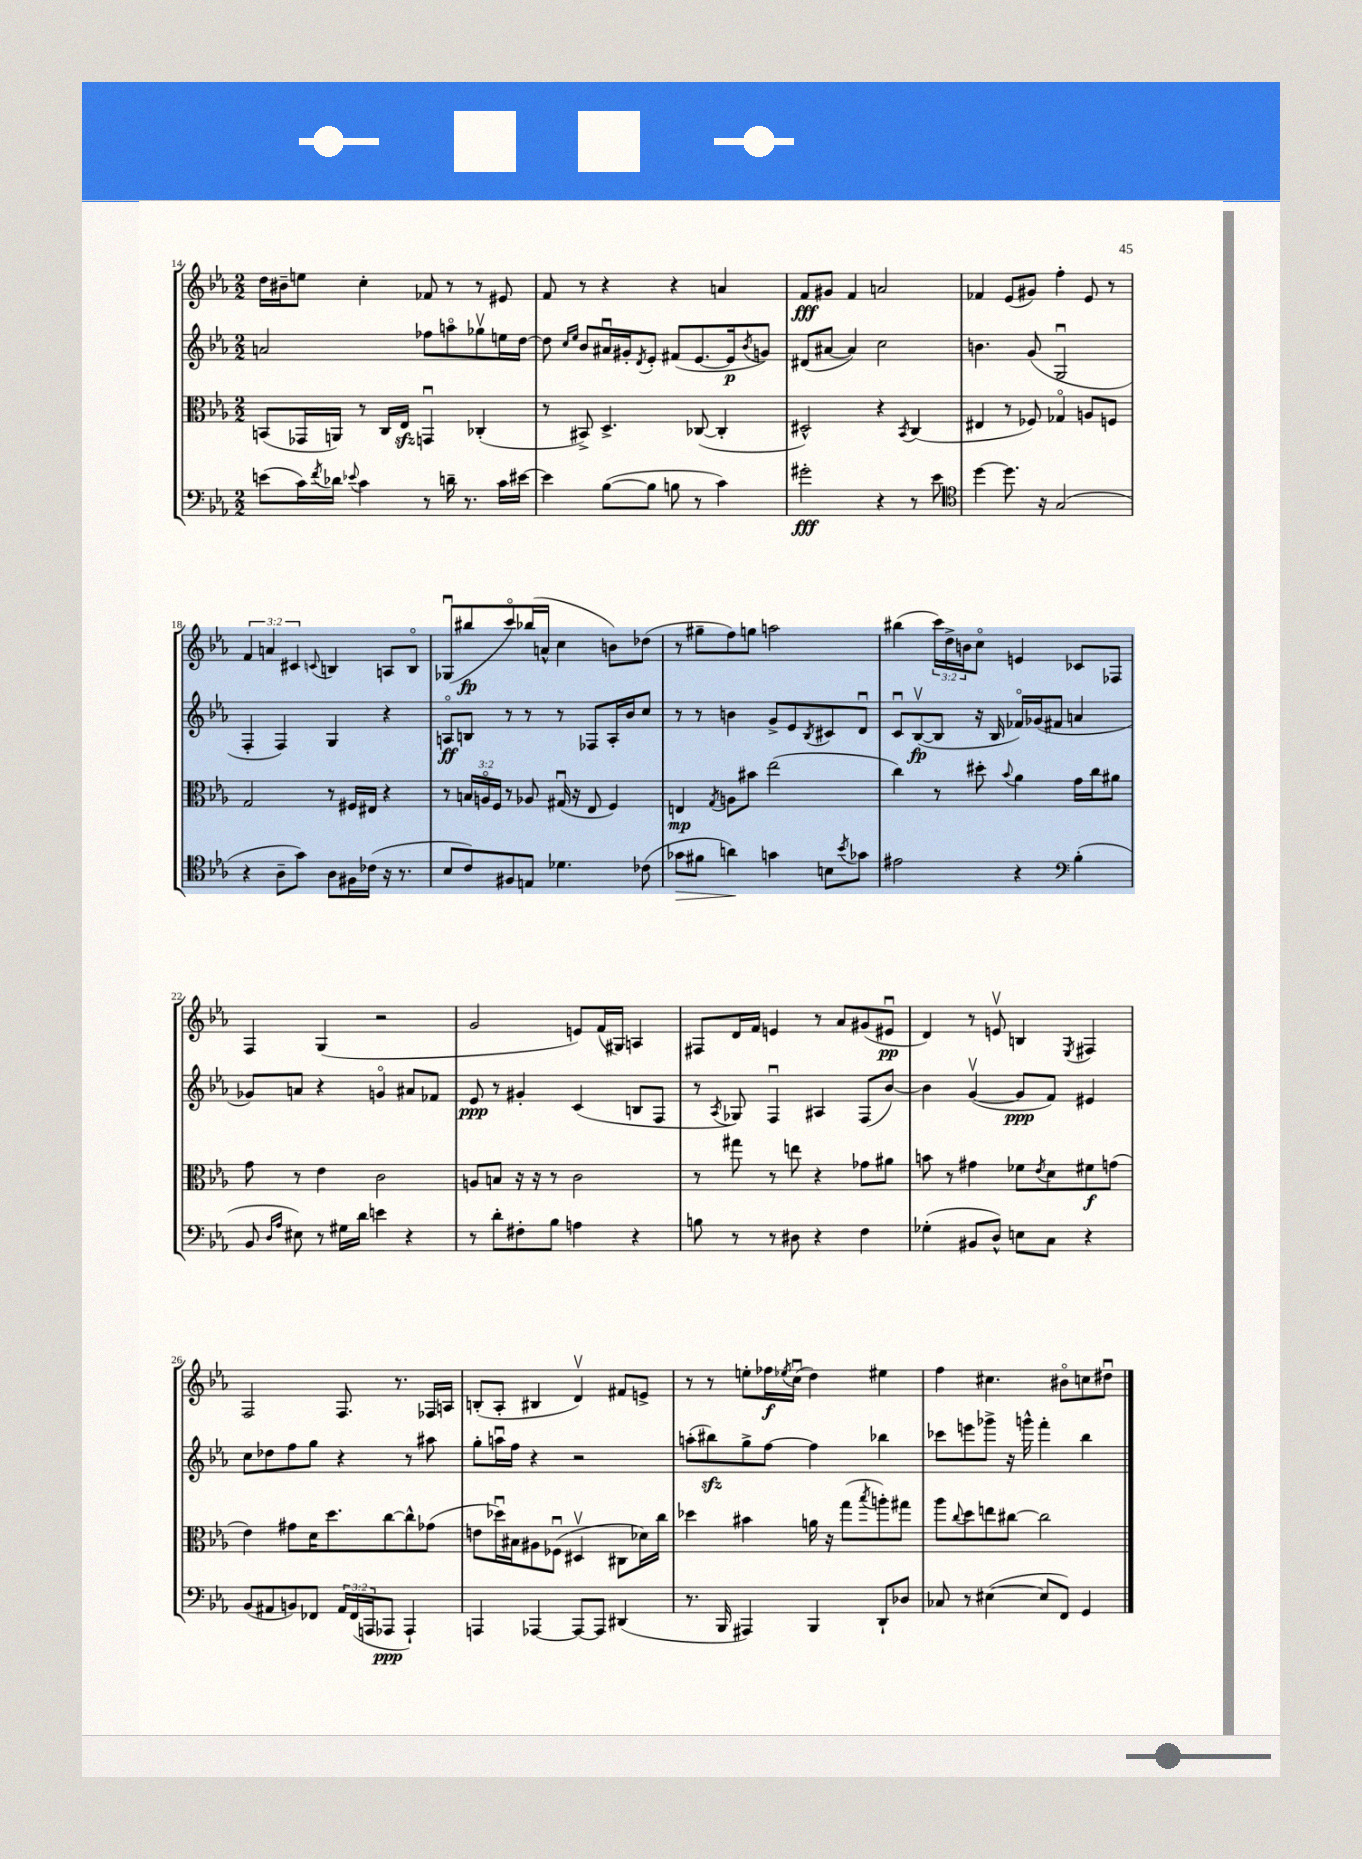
<<
\new StaffGroup <<
\new Staff = "s0" {
    \clef treble \key ees \major \numericTimeSignature \time 2/2 \override Staff.TupletNumber.text = #tuplet-number::calc-fraction-text
    d''16 bis'16-- e''8 c''4-. fes'8 r8 r8 eis'8 |
    f'8 r8 r4 r4 a'4 |
    f'8\fff gis'8 f'4 a'2 |
    fes'4 ees'8( gis'8) f''4-. ees'8 r8 |
    \tuplet 3/2 { f'4 a'4 cis'4 } \appoggiatura { c'8 } b4 a8 b8\flageolet |
    ges8\downbow( bis''8\fp c'''8\flageolet) bes''16( a'16-^ c''4 b'8) des''8( |
    r8 gis''8-- f''8) g''8 a''2 |
    bis''4( \tuplet 3/2 { c'''16) d''16-> b'16 } c''8\flageolet e'4 ces'8 fes8 |
    f4 g4( r2 |
    g'2 e'8) f'16( gis16) a4 |
    fis8 d'16 f'16 e'4 r8 aes'8 gis'8( eis'8\downbow\pp |
    d'4) r8 e'8\upbow b4 \acciaccatura { ees8 } fis4 |
    f2 f8. r8. fes16 a16 |
    b8-.( aes8-. bis4 d'4\upbow) fis'8 e'8-> |
    r8 r8 e''8-. fes''16\f \acciaccatura { ees''8 } c''16\downbow( d''4) eis''4 |
    f''4 cis''4. bis'8\flageolet c''8 dis''8\downbow \bar "|." |
}
\new Staff = "s1" {
    \clef treble \key ees \major \numericTimeSignature \time 2/2
    a'2 fes''8 a''8\flageolet ges''8\upbow e''16 d''16~ |
    d''8 \grace { c''16 ees''16 } bes'8 ais'16\downbow gis'16-. \acciaccatura { d'8 } ees'8-. fis'8( ees'8.~ ees'16\p \acciaccatura { bes'8 } g'8) |
    dis'8( ais'8~ ais'4) c''2 |
    b'4. g'8( g2\downbow |
    f4-. f4) g4 r4 |
    a8\flageolet\ff b8 r8 r8 r8 fes8 a16-. bes'16 c''8 |
    r8 r8 b'4 g'8-> ees'8 \acciaccatura { bes8 } cis'8 d'8\downbow |
    c'8\downbow bes8~\upbow\fp( bes8 r16 bes16 fes'16\flageolet) ges'16( fis'8 a'4 |
    ges'8) a'8 r4 g'4\flageolet ais'8 fes'8 |
    ees'8\ppp r8 gis'4-. c'4( b8 f8 |
    r8 \acciaccatura { aes8 } ges8) f4\downbow ais4 f8( bes'8~) |
    bes'4 g'4~\upbow( g'8\ppp f'8) eis'4 |
    c''8 des''8 f''8 g''8 r4 r8 ais''8 |
    g''8-. a''16\downbow f''16 r4 r2 |
    a''8-.( bis''8\sfz) g''8-> f''8~ f''4 bes''4 |
    ces'''8 e'''8 ges'''8-> r16 g'''16-^ f'''4-. bes''4 \bar "|." |
}
\new Staff = "s2" {
    \clef alto \key ees \major \numericTimeSignature \time 2/2 \override Staff.TupletNumber.text = #tuplet-number::calc-fraction-text
    b,8( ges,16 a,16) r8 c16 ees16\sfz g,4\downbow ces4-.( |
    r8 bis,8->) d4.-> ces8~( ces4-. |
    dis2-^) r4 \acciaccatura { bes,8 } c4( |
    eis4 r8 fes8) ges4\flageolet a8 f8 |
    g2 r8 fis16 eis16 r4 |
    r8 \tuplet 3/2 { b16 a16\flageolet f16 } r8 aes8 gis16\downbow( r16 ees8 f4) |
    e4\mp \acciaccatura { g8 } a8 bis'8 ees''2( |
    c''4) r8 dis''8-. \appoggiatura { bes'8 } aes'4 g'16 c''16 ais'8 |
    g'8 r8 ees'4 c'2 |
    a8 b8 r16 r16 r8 c'2 |
    r8 gis''8 r8 e''8 r4 ges'8 ais'8 |
    b'8 r8 gis'4 fes'8 \acciaccatura { ees'8 } d'8 fis'8\f g'8( |
    ees'4) gis'8 d'16 d''8. c''8~ c''8-^ ges'8( |
    e'8 des''16\downbow) bis16 ais8 fes8\downbow( dis4\upbow cis8 des'16) c''16 |
    des''4 bis'4 a'16 r16 g''8( \acciaccatura { bes''8 } a''8-.) gis''8 |
    aes''8 \appoggiatura { c''8 } d''8 e''8 cis''8~ cis''2 \bar "|." |
}
\new Staff = "s3" {
    \clef bass \key ees \major \numericTimeSignature \time 2/2 \override Staff.TupletNumber.text = #tuplet-number::calc-fraction-text
    e'8( c'16) \acciaccatura { f'8 } des'16 \appoggiatura { ees'8 } c'4 r8 d'16-- r8. c'16 eis'16~ |
    eis'4 bes8~( bes8 b8 r8 c'4) |
    gis'2-.\fff r4 r8 ees'8 |
    \clef tenor d''4~ d''8. r16 g2( |
    r4 aes8-- g'8) aes8 fis16 ces'16( r16 r8. |
    bes8 c'8) fis8 e8 des'4. ces'8( |
    ges'8\> fis'8 a'4\!) g'4 b8 \acciaccatura { bes'8 } ges'8 |
    eis'2 r4 \clef bass bes4-.( |
    bes,8 \grace { d16 aes16 } eis8) r8 gis16 d'16 e'4 r4 |
    r8 d'8-. fis8-. bes8 a4 r4 |
    b8 r8 r8 dis8 r4 f4 |
    ges4-.( bis,8 d8-^) e8 c8 r4 |
    bes,8( ais,8 b,8) fes,8 \tuplet 3/2 { ais,16 fes,16( a,,16 } aes,,8\ppp aes,,4-!) |
    a,,4 aes,,4~ aes,,8~ aes,,8 dis,4( |
    r8. bes,,16 ais,,4) bes,,4 d,8-! des8 |
    ces8 r8 eis4~( eis8 f,8) g,4 \bar "|." |
}
>>
>>
\layout { \context { \Score currentBarNumber = #14 } }
